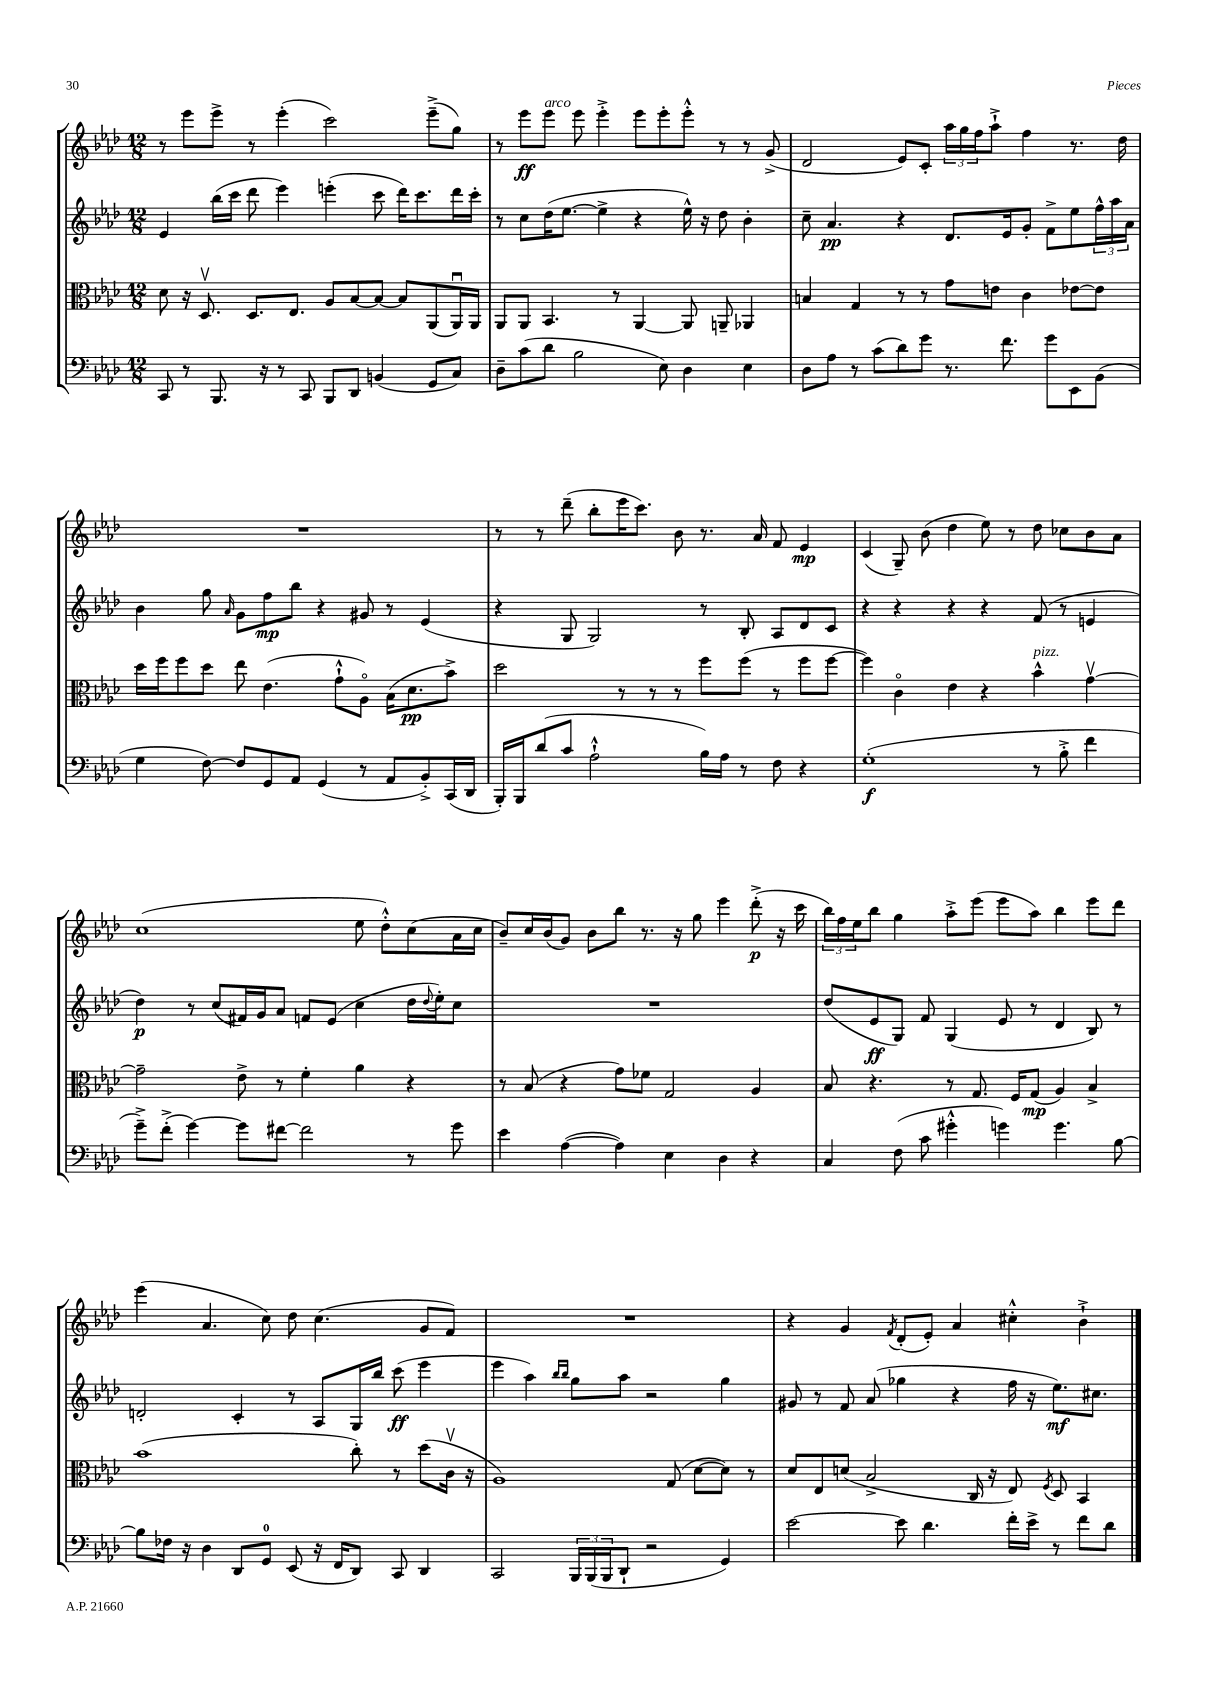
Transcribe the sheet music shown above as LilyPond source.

<<
\new StaffGroup <<
\new Staff = "s0" {
    \clef treble \key aes \major \numericTimeSignature \time 12/8
    r8 ees'''8 ees'''8-> r8 ees'''4-.( c'''2) ees'''8--->( g''8) |
    r8 ees'''8\ff ees'''8^\markup { \italic "arco" } ees'''8 ees'''4-.-> ees'''8 ees'''8-. ees'''8-.-^ r8 r8 g'8->( |
    des'2 ees'8) c'8-. \tuplet 3/2 { aes''16 g''16 f''16 } aes''8-!-> f''4 r8. des''16 |
    R1. |
    r8 r8 des'''8--( bes''8-. ees'''16 c'''8.) bes'8 r8. aes'16 f'8 ees'4\mp |
    c'4( g8--) bes'8( des''4 ees''8) r8 des''8 ces''8 bes'8 aes'8 |
    c''1( ees''8 des''8-.-^) c''8( aes'16 c''16 |
    bes'8--) c''16 bes'16( g'8) bes'8 bes''8 r8. r16 g''8 ees'''4 des'''8-.->\p( r16 c'''16 |
    \tuplet 3/2 { bes''16) f''16 ees''16 } bes''8 g''4 aes''8-.-> ees'''8( ees'''8 aes''8) bes''4 ees'''8 des'''8 |
    ees'''4( aes'4. c''8) des''8 c''4.( g'8 f'8) |
    R1. |
    r4 g'4 \acciaccatura { f'8 } des'8-.( ees'8-.) aes'4 cis''4-.-^ bes'4-!-> \bar "|." |
}
\new Staff = "s1" {
    \clef treble \key aes \major \numericTimeSignature \time 12/8
    ees'4 bes''16( c'''16 des'''8 ees'''4) e'''4-.( c'''8 des'''16) c'''8. des'''16 c'''16-. |
    r8 c''8 des''16( ees''8.~ ees''4-> r4 ees''16-^) r16 des''8 bes'4-. |
    c''8-- aes'4.\pp r4 des'8. ees'16 g'8-. f'8-> ees''8 \tuplet 3/2 { f''16-^ aes''16 aes'16 } |
    bes'4 g''8 \grace { aes'16 } g'8 f''8\mp bes''8 r4 gis'8 r8 ees'4( |
    r4 g8 g2) r8 bes8-. aes8 des'8 c'8 |
    r4 r4 r4 r4 f'8( r8 e'4 |
    des''4\p) r8 c''8( fis'16) g'16 aes'8 f'8 ees'8( c''4 des''16 \appoggiatura { des''8 } ees''16-.) c''8 |
    R1. |
    des''8( ees'8\ff g8) f'8 g4( ees'8 r8 des'4 bes8) r8 |
    d'2-. c'4-. r8 aes8 g16 bes''16 c'''8\ff( ees'''4 |
    ees'''4 aes''4) \grace { bes''16 bes''16 } g''8 aes''8 r2 g''4 |
    gis'8 r8 f'8 aes'8( ges''4 r4 f''16 r16 ees''8.\mf) cis''8. \bar "|." |
}
\new Staff = "s2" {
    \clef alto \key aes \major \numericTimeSignature \time 12/8
    des'8 r16 des8.\upbow des8. ees8. aes8 bes8~ bes8~ bes8 aes,8( aes,16\downbow) aes,16 |
    aes,8 aes,8 bes,4. r8 aes,4~ aes,8 a,8-- aes,4 |
    b4 g4 r8 r8 g'8 e'8 c'4 ees'8~ ees'8 |
    des''16 f''16 f''8 des''8 ees''8 ees'4.( g'8-!-^ aes8\flageolet) bes16( des'8.\pp bes'8->) |
    des''2 r8 r8 r8 f''8 f''8( r8 f''8 f''8~ |
    f''4) c'4\flageolet ees'4 r4 bes'4-^^\markup { \italic "pizz." } g'4~\upbow |
    g'2-- ees'8-> r8 f'4-. aes'4 r4 |
    r8 bes8( r4 g'8) fes'8 g2 aes4 |
    bes8 r4. r8 g8. f16 g8\mp( aes4) bes4-> |
    bes'1( c''8-.) r8 des''8( c'16\upbow r16 |
    aes1) g8( des'8~ des'8) r8 |
    des'8 ees8 d'8( bes2-> c16 r16 ees8) \acciaccatura { f8 } des8 bes,4 \bar "|." |
}
\new Staff = "s3" {
    \clef bass \key aes \major \numericTimeSignature \time 12/8
    c,8 r8 bes,,8. r16 r8 c,8 bes,,8 des,8 b,4( g,8 c8) |
    des8-- c'8( des'8 bes2 ees8) des4 ees4 |
    des8 aes8 r8 c'8( des'8) g'8 r8. f'8. g'8 ees,8 bes,8( |
    g4 f8~) f8 g,8 aes,8 g,4( r8 aes,8 bes,8-.->) c,16( des,16 |
    bes,,16-.) bes,,16 des'8( c'8 aes2-!-^ bes16) aes16 r8 f8 r4 |
    g1-.\f( r8 bes8-.-> f'4 |
    g'8--->) f'8-.->( g'4~) g'8 fis'8~ fis'2 r8 g'8 |
    ees'4 aes4~( aes4) ees4 des4 r4 |
    c4 f8( c'8 gis'4-.-^ g'4) g'4. bes8~ |
    bes8 fes16 r16 des4 des,8 g,8-0 ees,8( r16 f,16 des,8) c,8 des,4 |
    c,2 \tuplet 3/2 { bes,,16 bes,,16( bes,,16 } des,8-! r2 g,4) |
    ees'2~ ees'8 des'4. f'16-. ees'16-> r8 f'8 des'8 \bar "|." |
}
>>
>>
\layout { \context { \Score \remove "Bar_number_engraver" } }
